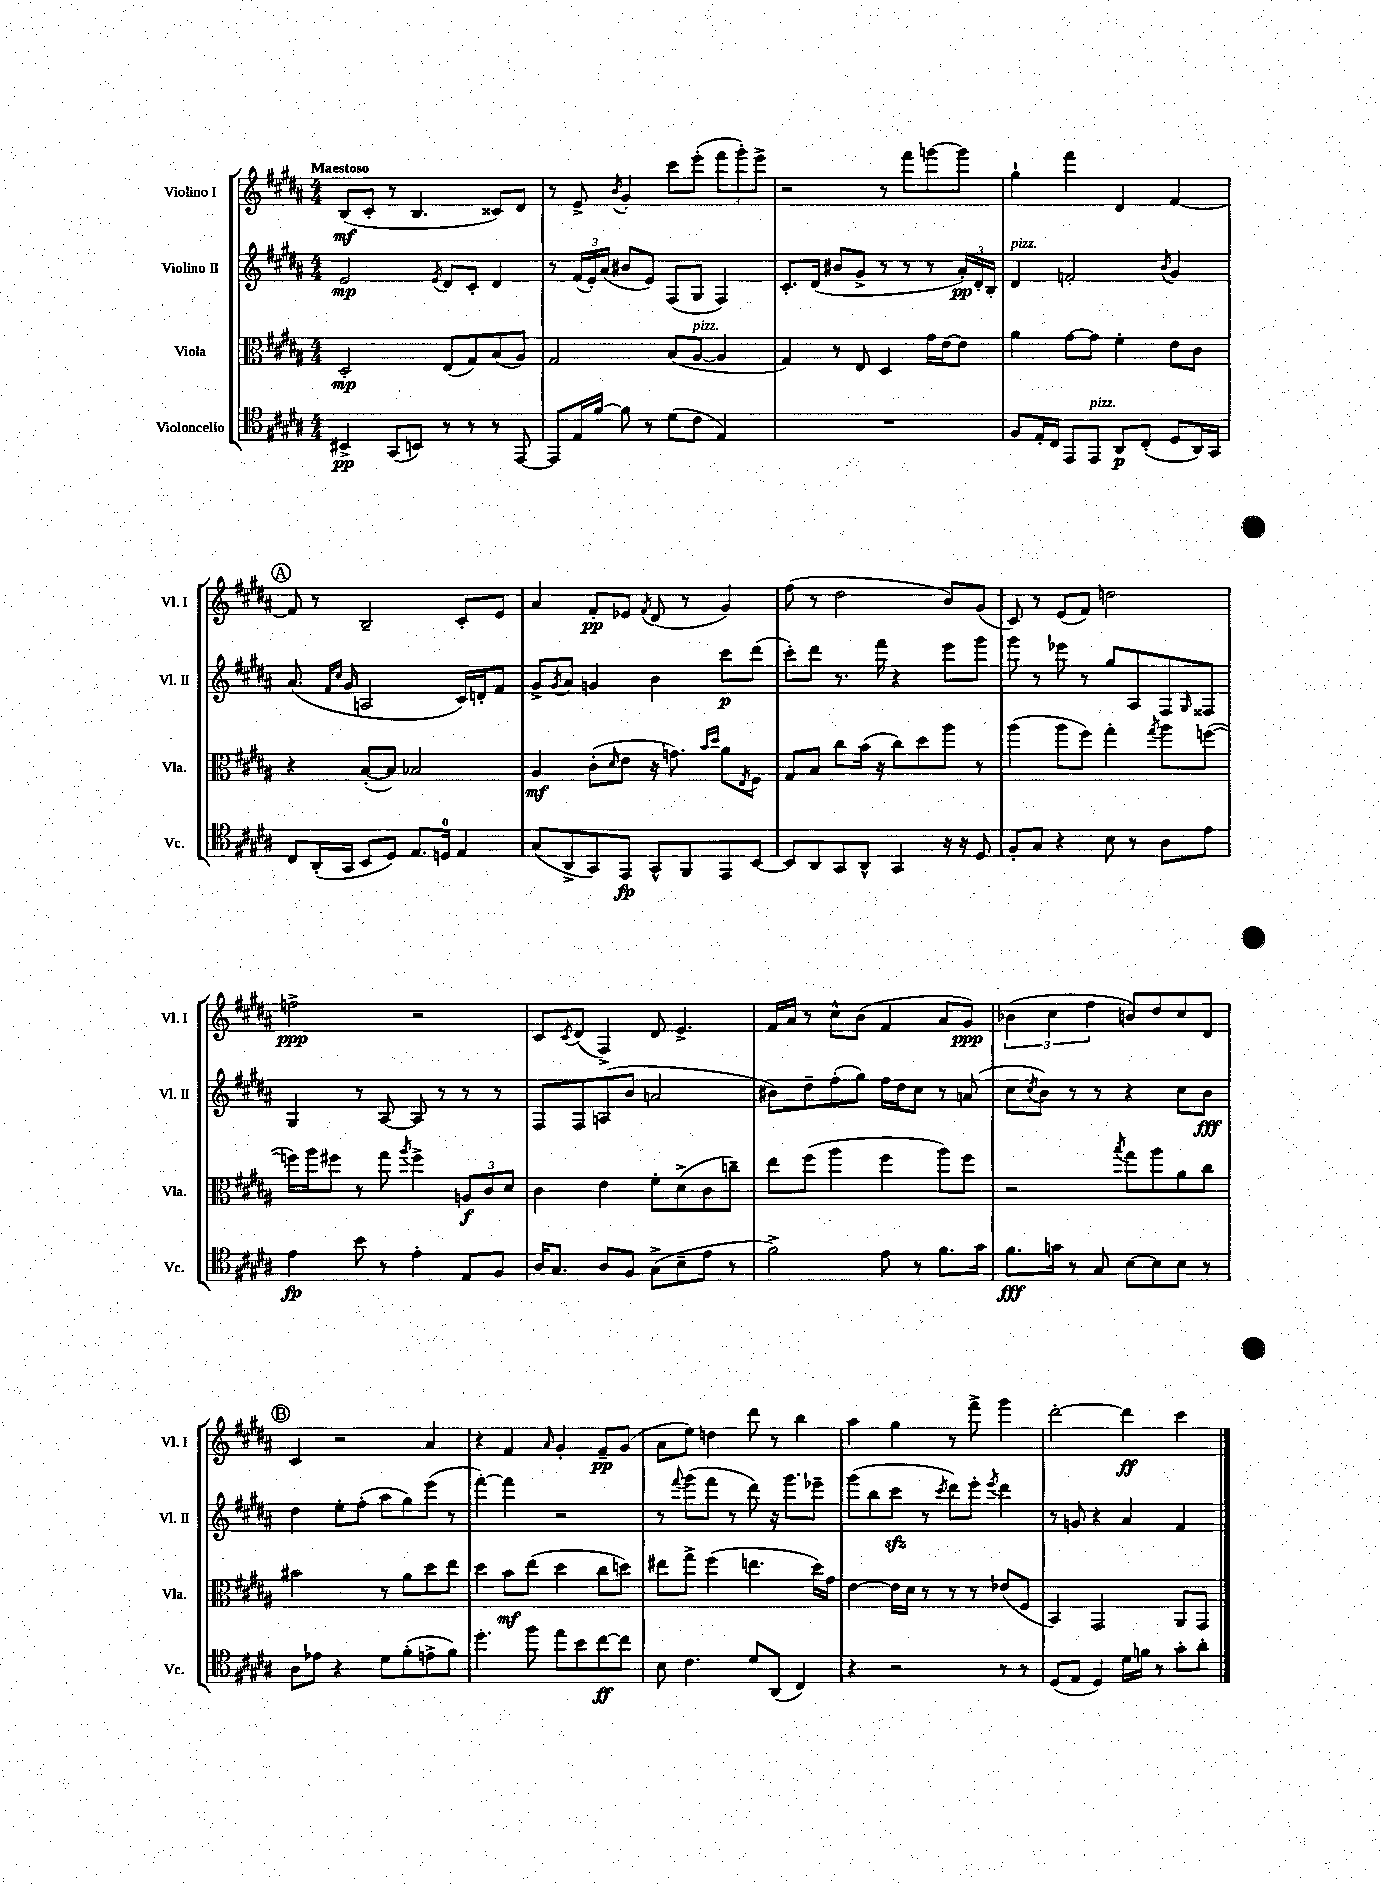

**kern	**dynam	**kern	**dynam	**kern	**dynam	**kern	**dynam
*part4	*part4	*part3	*part3	*part2	*part2	*part1	*part1
*staff4	*staff4	*staff3	*staff3	*staff2	*staff2	*staff1	*staff1
*I"Violoncello	*	*I"Viola	*	*I"Violino II	*	*I"Violino I	*
*I'Vc.	*	*I'Vla.	*	*I'Vl. II	*	*I'Vl. I	*
*clefC4	*	*clefC3	*	*clefG2	*	*clefG2	*
*k[f#c#g#d#a#]	*	*k[f#c#g#d#a#]	*	*k[f#c#g#d#a#]	*	*k[f#c#g#d#a#]	*
*M4/4	*	*M4/4	*	*M4/4	*	*M4/4	*
=1	=1	=1	=1	=1	=1	=1	=1
!	!	!	!	!	!	!LO:TX:a:B:t=Maestoso	!
4BB#X^/	pp	2D#'/	mp	2e/	mp	(8B/L	mf
.	.	.	.	.	.	8c#'/J	.
(8GG#/L	.	.	.	.	.	8r	.
8BBn/J)	.	.	.	.	.	4.B/	.
.	.	.	.	8qe/	.	.	.
8r	.	(8E/L	.	8d#/L	.	.	.
8r	.	8G#/)	.	8c#'/J	.	.	.
8r	.	(8B/	.	4d#/	.	8c##X/L)	.
[8EE/	.	8A#/J)	.	.	.	8d#/J	.
=2	=2	=2	=2	=2	=2	=2	=2
8EE/L]	.	2G#/	.	8r	.	8r	.
16E/L	.	.	.	(24f#/LL	.	8e^/	.
.	.	.	.	24e'/)	.	.	.
[16f#/JJ	.	.	.	.	.	.	.
.	.	.	.	(24a#/JJ	.	.	.
.	.	.	.	.	.	8qb/	.
8f#\]	.	.	.	8b#X/L	.	4g#'/	.
8r	.	.	.	8e/J)	.	.	.
(8d#\L	.	(8B/L	.	(8F#/L	.	8ccc#\L	.
!	!	!LO:TX:a:i:t=pizz.	!	!	!	!	!
8c#\J	.	[8A#/J	.	8G#/J	.	(8eee'\J	.
4E/)	.	4A#/]	.	4F#/)	.	12fff#\L	.
.	.	.	.	.	.	12ggg#'\)	.
.	.	.	.	.	.	12eee^\J	.
=3	=3	=3	=3	=3	=3	=3	=3
1r	.	4G#/)	.	8.c#'/L	.	2r	.
.	.	.	.	(16d#/Jk	.	.	.
.	.	8r	.	8b#X/L	.	.	.
.	.	8E/	.	8g#^/J	.	.	.
.	.	4D#/	.	8r	.	8r	.
.	.	.	.	8r	.	8fff#\L	.
.	.	16g#\LL	.	8r	.	[8gggn\	.
.	.	[16e\J	.	.	.	.	.
.	.	8e\J]	.	24a#'/LL)	pp	8ggg\J]	.
.	.	.	.	24d#'/	.	.	.
.	.	.	.	24B'/JJ	.	.	.
=4	=4	=4	=4	=4	=4	=4	=4
!	!	!	!	!LO:TX:a:i:t=pizz.	!	!	!
8F#/L	.	4a#\	.	4d#/	.	4gg#`\	.
16E'/L	.	.	.	.	.	.	.
16C#/JJ	.	.	.	.	.	.	.
8EE/L	.	[8g#\L	.	2fn'/	.	4fff#\	.
!LO:TX:a:i:t=pizz.	!	!	!	!	!	!	!
8EE/J	.	8g#\J]	.	.	.	.	.
8AA#/L	p	4f#'\	.	.	.	4d#/	.
(8C#'/J	.	.	.	.	.	.	.
.	.	.	.	8qb/	.	.	.
8D#/L	.	8e\L	.	4g#/	.	[4f#/	.
16AA#/L)	.	8c#\J	.	.	.	.	.
16GG#/JJ	.	.	.	.	.	.	.
!!LO:LB:g=z
!!LO:REH:place=s1:t=A
=5	=5	=5	=5	=5	=5	=5	=5
8C#/L	.	4r	.	(8.a#/	.	8f#/]	.
(16AA#'/L	.	.	.	.	.	8r	.
.	.	.	.	16qqf#/LL	.	.	.
.	.	.	.	16qqcc#/JJ	.	.	.
16GG#/JJ	.	.	.	16g#/	.	.	.
8BB/L	.	([8B'/L	.	2An/	.	2B~/	.
8D#/J)	.	8B/J])	.	.	.	.	.
8.E/L	.	2B-X/	.	.	.	.	.
16Dn/Jk	.	.	.	.	.	.	.
4E/	.	.	.	16c#/LL)	.	8c#'/L	.
.	.	.	.	16dn'/J	.	.	.
.	.	.	.	8f#/J	.	8e/J	.
=6	=6	=6	=6	=6	=6	=6	=6
(8G#/L	.	4A#/	mf	8g#^/L	.	4a#/	.
.	.	.	.	8qg#/	.	.	.
8AA#^/	.	.	.	8a#/J	.	.	.
8GG#/)	.	(8c#'\L	.	4gn/	.	8f#'/L	pp
.	.	16qqd#/	.	.	.	.	.
8EE/J	fp	8e\J	.	.	.	8e-X/J	.
.	.	.	.	.	.	8qf#/	.
8GG#^^/L	.	16r	.	4b\	.	(8d#/	.
.	.	8.gn\)	.	.	.	.	.
8FF#/	.	.	.	.	.	8r	.
.	.	16qqb/LL	.	.	.	.	.
.	.	16qqdd#/JJ	.	.	.	.	.
8EE/	.	8a#\L	.	8ccc#\L	p	4g#/)	.
.	.	8qE/	.	.	.	.	.
[8BB/J	.	8F#\J	.	(8ddd#\J	.	.	.
=7	=7	=7	=7	=7	=7	=7	=7
8BB/L]	.	8G#/L	.	8ccc#'\L)	.	(8ff#\	.
8AA#/	.	8B/J	.	8ddd#\J	.	8r	.
8GG#/	.	8cc#\L	.	8.r	.	2dd#\	.
8AA#^^/J	.	(16b\Jk	.	.	.	.	.
.	.	16r	.	16fff#\	.	.	.
4GG#/	.	8cc#\L)	.	4r	.	.	.
.	.	8dd#\	.	.	.	.	.
16r	.	8aa#\J	.	8eee\L	.	8b/L)	.
16r	.	.	.	.	.	.	.
8D#/	.	8r	.	8ggg#\J	.	(8g#/J	.
=8	=8	=8	=8	=8	=8	=8	=8
8F#'/L	.	(4aa#\	.	8ggg#\	.	8c#/)	.
8G#/J	.	.	.	8r	.	8r	.
4r	.	8aa#\L	.	8eee-X\	.	(8e/L	.
.	.	8ff#\J)	.	8r	.	8f#/J)	.
8B\	.	4gg#'\	.	8gg#/L	.	2ddn\	.
8r	.	.	.	8A#/	.	.	.
.	.	8qgg#/	.	.	.	.	.
8A#\L	.	8aa#\L	.	8F#/	.	.	.
.	.	.	.	16qqG#/	.	.	.
8e\J	.	([8ffn\J	.	8F##X/J	.	.	.
!!LO:LB:g=z
=9	=9	=9	=9	=9	=9	=9	=9
4e\	fp	16ffn\LL])	.	4G#/	.	2ffn^\	ppp
.	.	16aa#\J	.	.	.	.	.
.	.	8ff#X\J	.	.	.	.	.
8b\	.	8r	.	8r	.	.	.
8r	.	8gg#\	.	[8A#/	.	.	.
.	.	8qaa#/	.	.	.	.	.
4e'\	.	4ff#^\	.	8A#/]	.	2r	.
.	.	.	.	8r	.	.	.
8E/L	.	12An/L	f	8r	.	.	.
.	.	12c#/	.	.	.	.	.
8F#/J	.	.	.	8r	.	.	.
.	.	12d#/J	.	.	.	.	.
=10	=10	=10	=10	=10	=10	=10	=10
16A#/KL	.	4c#\	.	8F#/L	.	8c#/L	.
8.G#/J	.	.	.	.	.	.	.
.	.	.	.	.	.	8qc#/	.
.	.	.	.	8F#/	.	(8d#/J	.
8A#/L	.	4e\	.	(8An/	.	4F#^/)	.
8F#/J	.	.	.	8b/J	.	.	.
(8G#^\L	.	8f#'\L	.	2an/	.	8d#/	.
8B~\	.	(8d#^\	.	.	.	4.e^/	.
8e\J	.	8c#\	.	.	.	.	.
8r	.	8ccn~\J)	.	.	.	.	.
=11	=11	=11	=11	=11	=11	=11	=11
2f#^\)	.	8ee\L	.	8b#X\L)	.	16f#/LL	.
.	.	.	.	.	.	16a#/JJ	.
.	.	(8ff#\J	.	8dd#~\	.	8r	.
.	.	4aa#\	.	(8ff#'\	.	8cc#^^\L	.
.	.	.	.	8gg#\J)	.	(8b\J	.
8e\	.	4ff#\	.	16ff#\LL	.	4f#/	.
.	.	.	.	16dd#\J	.	.	.
8r	.	.	.	8cc#\J	.	.	.
8.f#\L	.	8aa#\L)	.	8r	.	8a#/L	.
.	.	8ff#\J	.	(8an/	.	8g#/J)	ppp
16g#\Jk	.	.	.	.	.	.	.
=12	=12	=12	=12	=12	=12	=12	=12
8.f#\L	fff	2r	.	8cc#\L	.	(6b-X\	.
.	.	.	.	8qcc#/	.	.	.
.	.	.	.	8b\J)	.	.	.
.	.	.	.	.	.	6cc#\	.
16gn\Jk	.	.	.	.	.	.	.
8r	.	.	.	8r	.	.	.
.	.	.	.	.	.	6ff#\	.
8G#/	.	.	.	8r	.	.	.
.	.	8qbb/	.	.	.	.	.
[8B\L	.	8gg#\L	.	4r	.	8bn/L)	.
8B\]	.	8aa#\	.	.	.	8dd#/	.
8B\J	.	8a#\	.	8cc#\L	.	8cc#/	.
8r	.	8cc#\J	.	8b\J	fff	8d#/J	.
!!LO:LB:g=z
!!LO:REH:place=s1:t=B
=13	=13	=13	=13	=13	=13	=13	=13
8A#\L	.	2b#X\	.	4dd#\	.	4c#/	.
8e-X\J	.	.	.	.	.	.	.
4r	.	.	.	8ee'\L	.	2r	.
.	.	.	.	(8ff#'\J	.	.	.
8d#\L	.	8r	.	8aa#\L	.	.	.
(8f#'\	.	8a#\L	.	8gg#\)	.	.	.
8en^\	.	8dd#\	.	(8eee\J	.	4a#/	.
8f#\J)	.	8ee\J	.	8r	.	.	.
=14	=14	=14	=14	=14	=14	=14	=14
4.dd#'\	.	4dd#\	.	[4fff#'\)	.	4r	.
.	.	8b\L	mf	4fff#\]	.	4f#/	.
8ff#\	.	(8ee\J	.	.	.	.	.
.	.	.	.	.	.	16qqa#/	.
8ee\L	.	4dd#\	.	2r	.	4g#'/	.
8b\	.	.	.	.	.	.	.
[8cc#\	ff	8cc#\L	.	.	.	8f#~/L	pp
8cc#\J]	.	8ddn\J)	.	.	.	(8g#/J	.
=15	=15	=15	=15	=15	=15	=15	=15
8B\	.	8ee#X\L	.	8r	.	8a#\L	.
.	.	.	.	8qqfff#/	.	.	.
4.c#\	.	8gg#^\J	.	(8ggg#\L	.	8ee\J)	.
.	.	(4ff#\	.	8fff#\J	.	4ddn\	.
.	.	.	.	8r	.	.	.
8d#/L	.	4.een\	.	8ddd#\)	.	8ddd#\	.
(8AA#/J	.	.	.	16r	.	8r	.
.	.	.	.	8.ggg#\L	.	.	.
4C#/)	.	.	.	.	.	4bb\	.
.	.	16dd#\LL)	.	8eee-X~\J	.	.	.
.	.	16g#\JJ	.	.	.	.	.
=16	=16	=16	=16	=16	=16	=16	=16
4r	.	[4e\	.	(8ggg#\L	.	4aa#\	.
.	.	.	.	8bb\	.	.	.
2r	.	16e\LL]	.	8ccc#zz\J	.	4gg#\	.
.	.	16d#\JJ	.	.	.	.	.
.	.	8r	.	8r	.	.	.
.	.	.	.	8qccc#/	.	.	.
.	.	8r	.	8ddd#\L)	.	8r	.
.	.	8r	.	8eee'\J	.	8fff#^\	.
.	.	.	.	8qeee/	.	.	.
8r	.	(8e-X/L	.	4ddd#\	.	4ggg#\	.
8r	.	8F#/J	.	.	.	.	.
=17	=17	=17	=17	=17	=17	=17	=17
(8D#/L	.	4BB/)	.	8r	.	[2ddd#'\	.
8E/J	.	.	.	8gn/	.	.	.
4D#/)	.	2GG#/	.	4r	.	.	.
16d#\LL	.	.	.	4a#/	.	4ddd#\]	ff
16fn\JJ	.	.	.	.	.	.	.
8r	.	.	.	.	.	.	.
8g#'\L	.	8AA#/L	.	4f#/	.	4ccc#\	.
8a#'\J	.	8GG#/J	.	.	.	.	.
==	==	==	==	==	==	==	==
*-	*-	*-	*-	*-	*-	*-	*-
